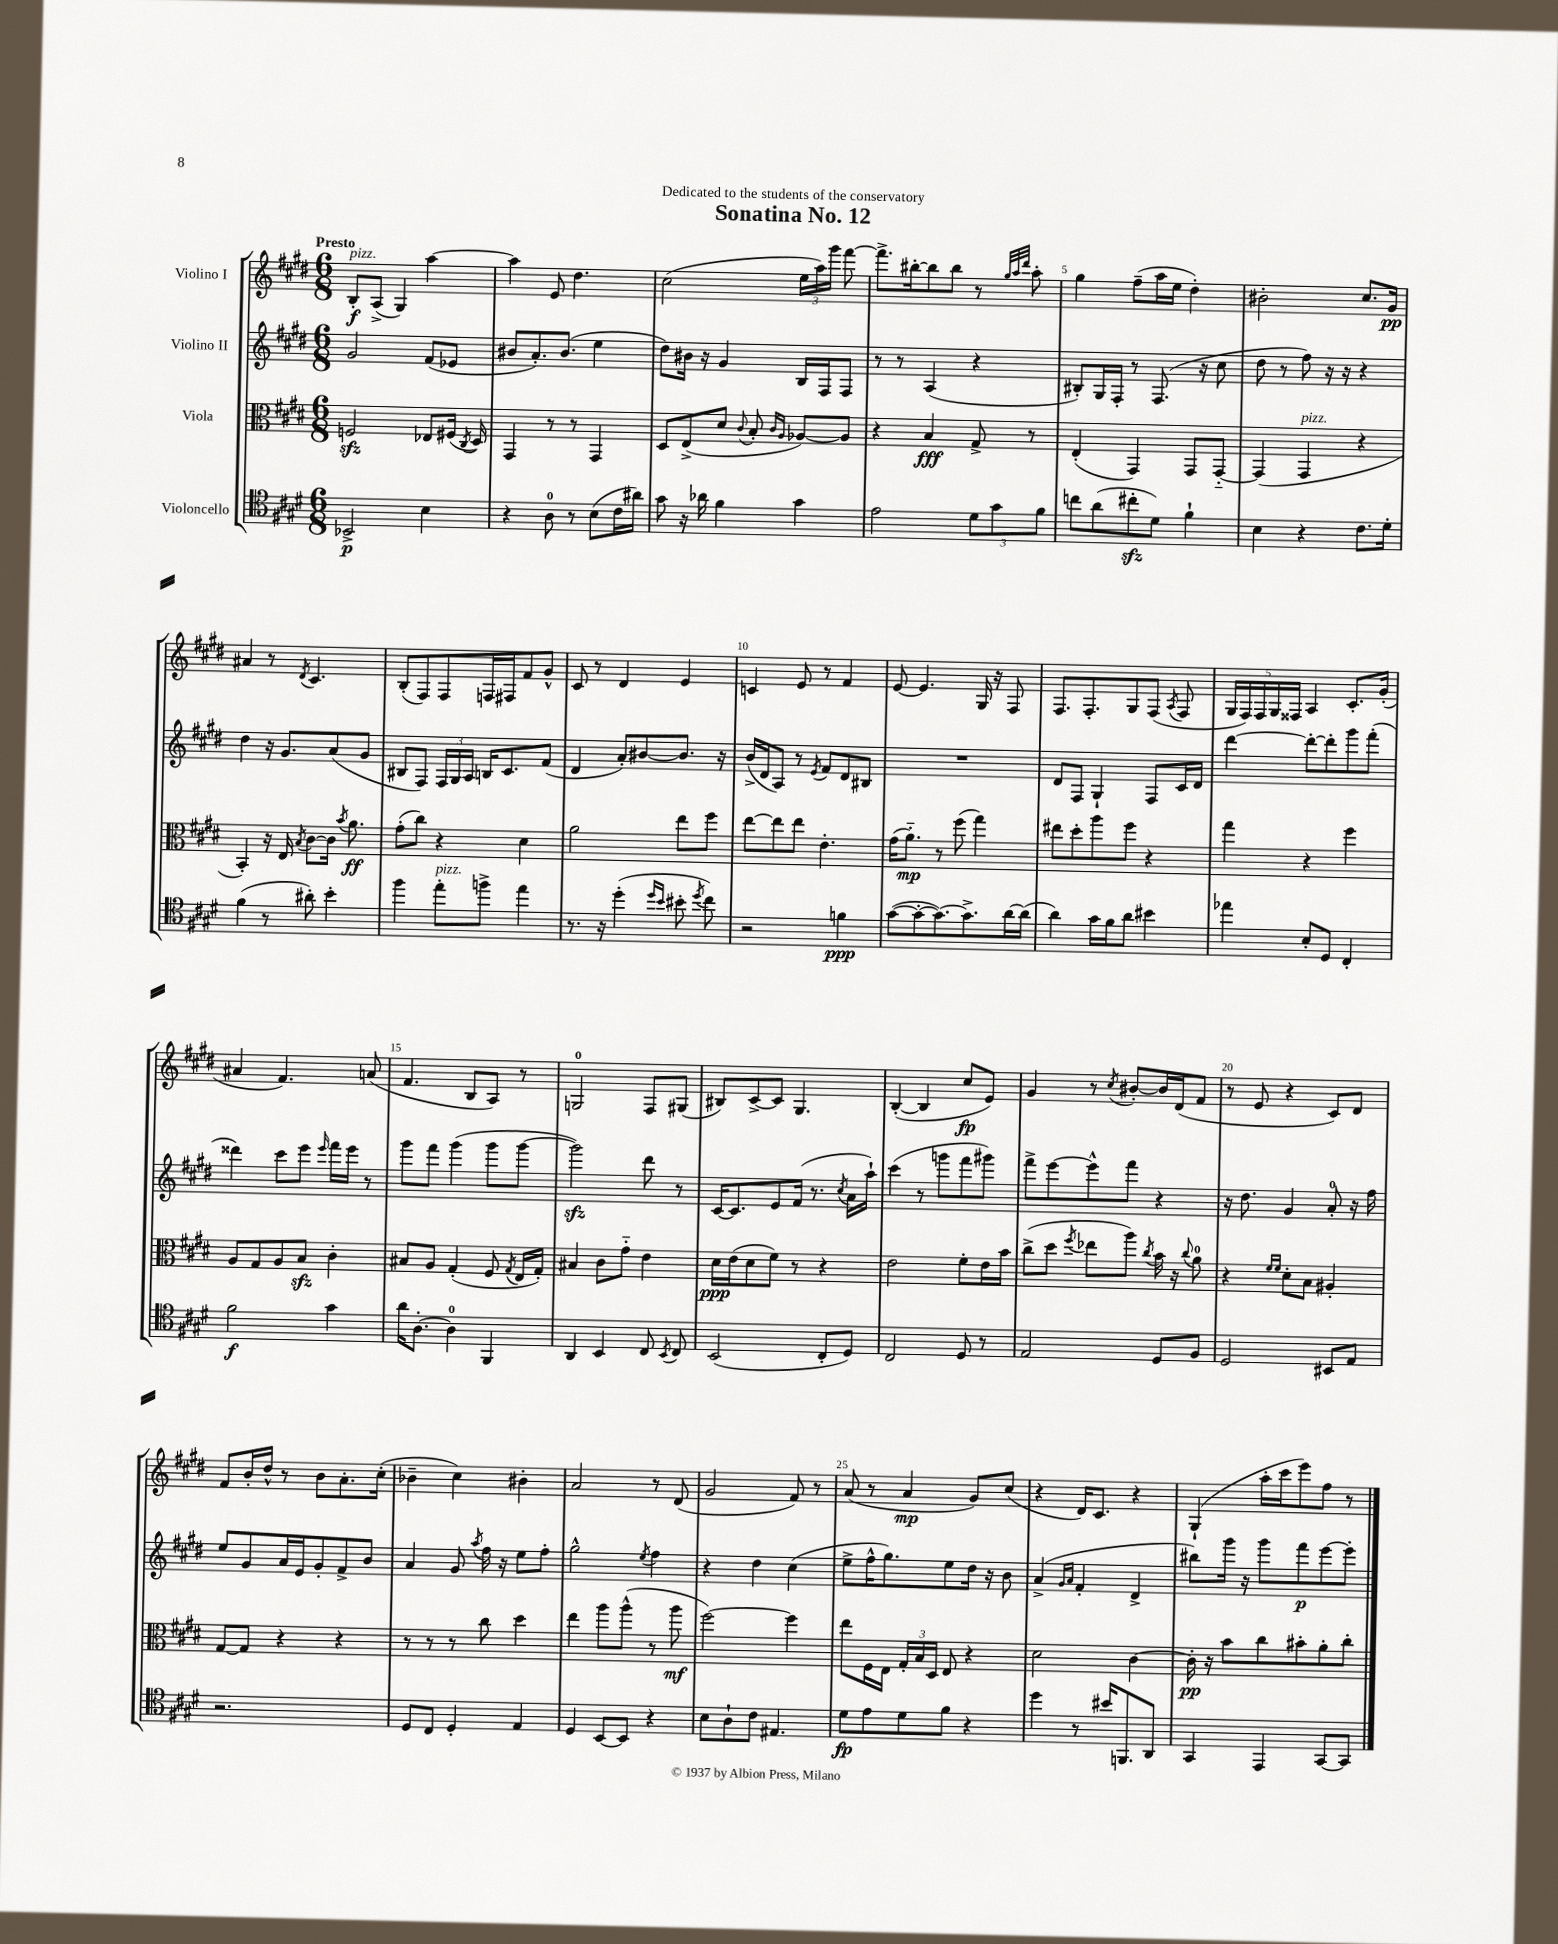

**kern	**kern	**kern	**kern
*staff4	*staff3	*staff2	*staff1
*clefC4	*clefC3	*clefG2	*clefG2
*k[f#c#g#d#]	*k[f#c#g#d#]	*k[f#c#g#d#]	*k[f#c#g#d#]
*M6/8	*M6/8	*M6/8	*M6/8
2BB-^	2F	2g#	8B'
.	.	.	(8A^
.	.	.	4G#)
4B	8E-	(8f#	[4aa
.	(16F#	8e-	.
.	8qC#	.	.
.	16D#)	.	.
=	=	=	=
4r	4GG#	8b#	4aa]
.	.	8.a')	.
8A	8r	.	8e
.	.	(8.b#	.
8r	8r	.	4.dd#
(8B	4GG#	4ee	.
16c#	.	.	.
16a#)	.	.	.
=	=	=	=
8g#	8D#	8dd#)	(2cc#
16r	(8E^	16b#	.
16a-	.	16r	.
4f#	8d#	4g#	.
.	8qqc#	.	.
.	8B'	.	.
.	16qqc#	.	.
.	16qqA	.	.
4g#	[8A-)	16B	24ee
.	.	.	24aa)
.	.	16F#	.
.	.	.	24ggg#
.	8A-]	8F#	[8fff#
=	=	=	=
2e	4r	8r	8.fff#^]
.	.	8r	.
.	.	.	[16bb#'
.	4B	(4A	8bb#]
.	.	.	8bb#
12d#	8G#^	4r	8r
12g#	.	.	.
.	.	.	32qqgg#
.	.	.	32qqaa
.	.	.	32qqddd#
.	8r	.	8aa'
12f#	.	.	.
=	=	=	=
8cc	(4E'	8B#')	4gg#
(8a	.	16G#	.
.	.	16F#'	.
8cc#'	4GG#)	8r	(8ff#~
8d#)	.	(8.F#	16aa
.	.	.	16ee
4f#`	8GG#	.	4dd#')
.	.	16r	.
.	[8GG#'~	8cc#	.
=	=	=	=
4B	(4GG#]	8dd#	2b#'
.	.	8r	.
4r	4GG#	8ff#)	.
.	.	16r	.
.	.	16r	.
8.c#	4r	4r	8.cc#
16d#'	.	.	16g#
=	=	=	=
(4f#	4BB')	4dd#	4a#
8r	16r	16r	8r
.	16E	8.g#	.
.	8qB	.	8qd#
8a#')	[8c#	.	4.c#
4b'	16c#]	(8a	.
.	8qb	.	.
.	8.a	.	.
.	.	8g#	.
=	=	=	=
4ff#	(8g#'	8B#	(8B'
.	8cc#)	8F#)	8F#)
8ee'	4r	24F#	8F#
.	.	24G#	.
.	.	24A	.
8ff^	.	16B	16F
.	.	8.c#	16F#
4ee	4d#	.	8f#
.	.	(8f#	8g#^^
=	=	=	=
8.r	2a	4d#	8c#
.	.	.	8r
16r	.	.	.
(4dd#'	.	8a')	4d#
.	.	[8b#	.
16qqdd#	.	.	.
16qqb	.	.	.
8b#'	8ee	8.b#]	4e
8qdd#	.	.	.
8cc#)	8ff#	.	.
.	.	16r	.
=	=	=	=
2r	[8ee	(16b^	4c
.	.	16d#	.
.	8ee]	8A)	.
.	8ee	8r	8e
.	.	8qe	.
.	4.e'	8f#	8r
4f	.	8d#	4f#
.	.	8B#	.
=	=	=	=
([8g#	(16g#	2.r	[8e
.	8.a'~)	.	.
8g#'_	.	.	4.e]
8.g#_)	8r	.	.
.	(8ff#	.	.
8.g#^]	.	.	.
.	4gg#)	.	16G#
.	.	.	16r
[16a	.	.	8F#
(16a]	.	.	.
=	=	=	=
4a)	8ee#	8d#	8.F#
.	8dd#'	8F#	.
.	.	.	8.F#'
16g#	8aa	4G#`	.
16f#	.	.	.
8a	8ff#	.	8G#
4b#	4r	8F#	(8F#
.	.	.	8qA
.	.	16c#	8F#
.	.	16d#	.
=	=	=	=
4ee-	4gg#	[4ddd#	20G#
.	.	.	20F#)
.	.	.	20F#
.	.	.	20G#
.	.	.	20F##
8B'	4r	8ddd#'_	4A
8D#	.	8ddd#']	.
4C#'	4ff#	8ggg#	8.c#'
.	.	(8fff#'	.
.	.	.	(16g#'
=	=	=	=
2f#	8A	4ddd##)	4a#
.	8G#	.	.
.	8A	8ccc#	4.f#)
.	8B	8eee	.
.	.	16qqeee	.
4g#	4c#'	16fff#	.
.	.	16eee	.
.	.	8r	(8a
=	=	=	=
16a	8B#	8ggg#	4.f#
[8.A'	.	.	.
.	8A	8fff#	.
4A]	(4G#'	(4ggg#	.
.	.	.	8B
4FF#	8F#	8ggg#	8A)
.	8qG#	.	.
.	16E	[8ggg#	8r
.	16G#')	.	.
=	=	=	=
4AA	4B#	2ggg#])	2G
4BB	8c#	.	.
.	8g#'~	.	.
8C#	4e	8ddd#	8F#
8qBB	.	.	.
8C#	.	8r	(8G#
=	=	=	=
(2BB	16d#	[16c#	8B#)
.	(16e	8.c#]	.
.	8d#	.	[8c#^
.	8f#)	8e	8c#]
.	8r	(16f#	4.G#
.	.	8.r	.
8C#'	4r	.	.
.	.	8qcc#	.
8D#)	.	16a	.
.	.	16aa`)	.
=	=	=	=
2C#	2e	(4ccc#	([4B'
.	.	8r	4B]
.	.	8ggg	.
8D#	8f#'	8fff#	8cc#
8r	16e	8ggg#)	8e)
.	16b	.	.
=	=	=	=
2E	(8cc#^	8fff#^	4g#
.	8dd#	[8eee	.
.	8qff#	.	.
.	8ee-	8eee^^]	8r
.	.	.	8qcc#
.	8aa)	8fff#	[8b#'
.	8qcc#	.	.
8D#	16b	4r	16b#]
.	16r	.	(16d#
.	8qqcc#	.	.
8F#	8a	.	8f#
=	=	=	=
2D#	4r	16r	8r
.	.	8.dd#	.
.	.	.	8e
.	16qqf#	.	.
.	16qqf#	.	.
.	8d#'	4g#	4r
.	8B	.	.
8BB#	4A#'	8a'	8c#)
8E	.	16r	8d#
.	.	16ff#	.
=	=	=	=
2.r	[8G#	8ee	8f#
.	8G#]	8g#	16b'
.	.	.	16dd#^^
.	4r	16a	8r
.	.	16e	.
.	.	8g#'	8b
.	4r	8f#^	8.a'
.	.	8b	.
.	.	.	(16cc#'
=	=	=	=
8D#	8r	4a	4b-~
8C#	8r	.	.
4D#'	8r	8g#	4cc#)
.	.	8qaa	.
.	8cc#	16ff#	.
.	.	16r	.
4E	4dd#	8ee	4b#'
.	.	8ff#'	.
=	=	=	=
4D#	4ee	2gg#^^	2a
[8BB	8aa	.	.
8BB]	(8aa^^	.	.
.	.	8qee	.
4r	8r	4ff#	8r
.	8aa	.	(8d#
=	=	=	=
8B	[2ff#)	4r	2g#
8A`	.	.	.
8c#	.	4dd#	.
4.E#	.	.	.
.	4ff#]	(4cc#	8f#)
.	.	.	8r
=	=	=	=
8d#	8ee	8ee^	(8a
8e	16F#	16ff#^^	8r
.	16E	8.gg#)	.
8d#	24G#'	.	4a
.	24B	.	.
.	24D#	.	.
8f#	8E	8ee	.
4r	4r	16dd#	8g#)
.	.	16r	.
.	.	8b	(8cc#
=	=	=	=
4dd#	2d#	(4a^	4r
.	.	16qqg#	.
.	.	16qqa	.
8r	.	4f#'	16d#)
.	.	.	8.c#
16b#	.	.	.
8.FF	.	.	.
.	[4c#	4d#^	4r
8AA	.	.	.
=	=	=	=
4GG#	16c#']	8bb#)	(4G#`
.	16r	.	.
.	8b	16ggg#	.
.	.	16r	.
4EE	8cc#	8ggg#	16aa'
.	.	.	16ccc#
.	8b#'	8fff#	8eee)
[8GG#	8a'	[8eee	8ff#
8GG#]	8cc#'	8eee']	8r
==	==	==	==
*-	*-	*-	*-
